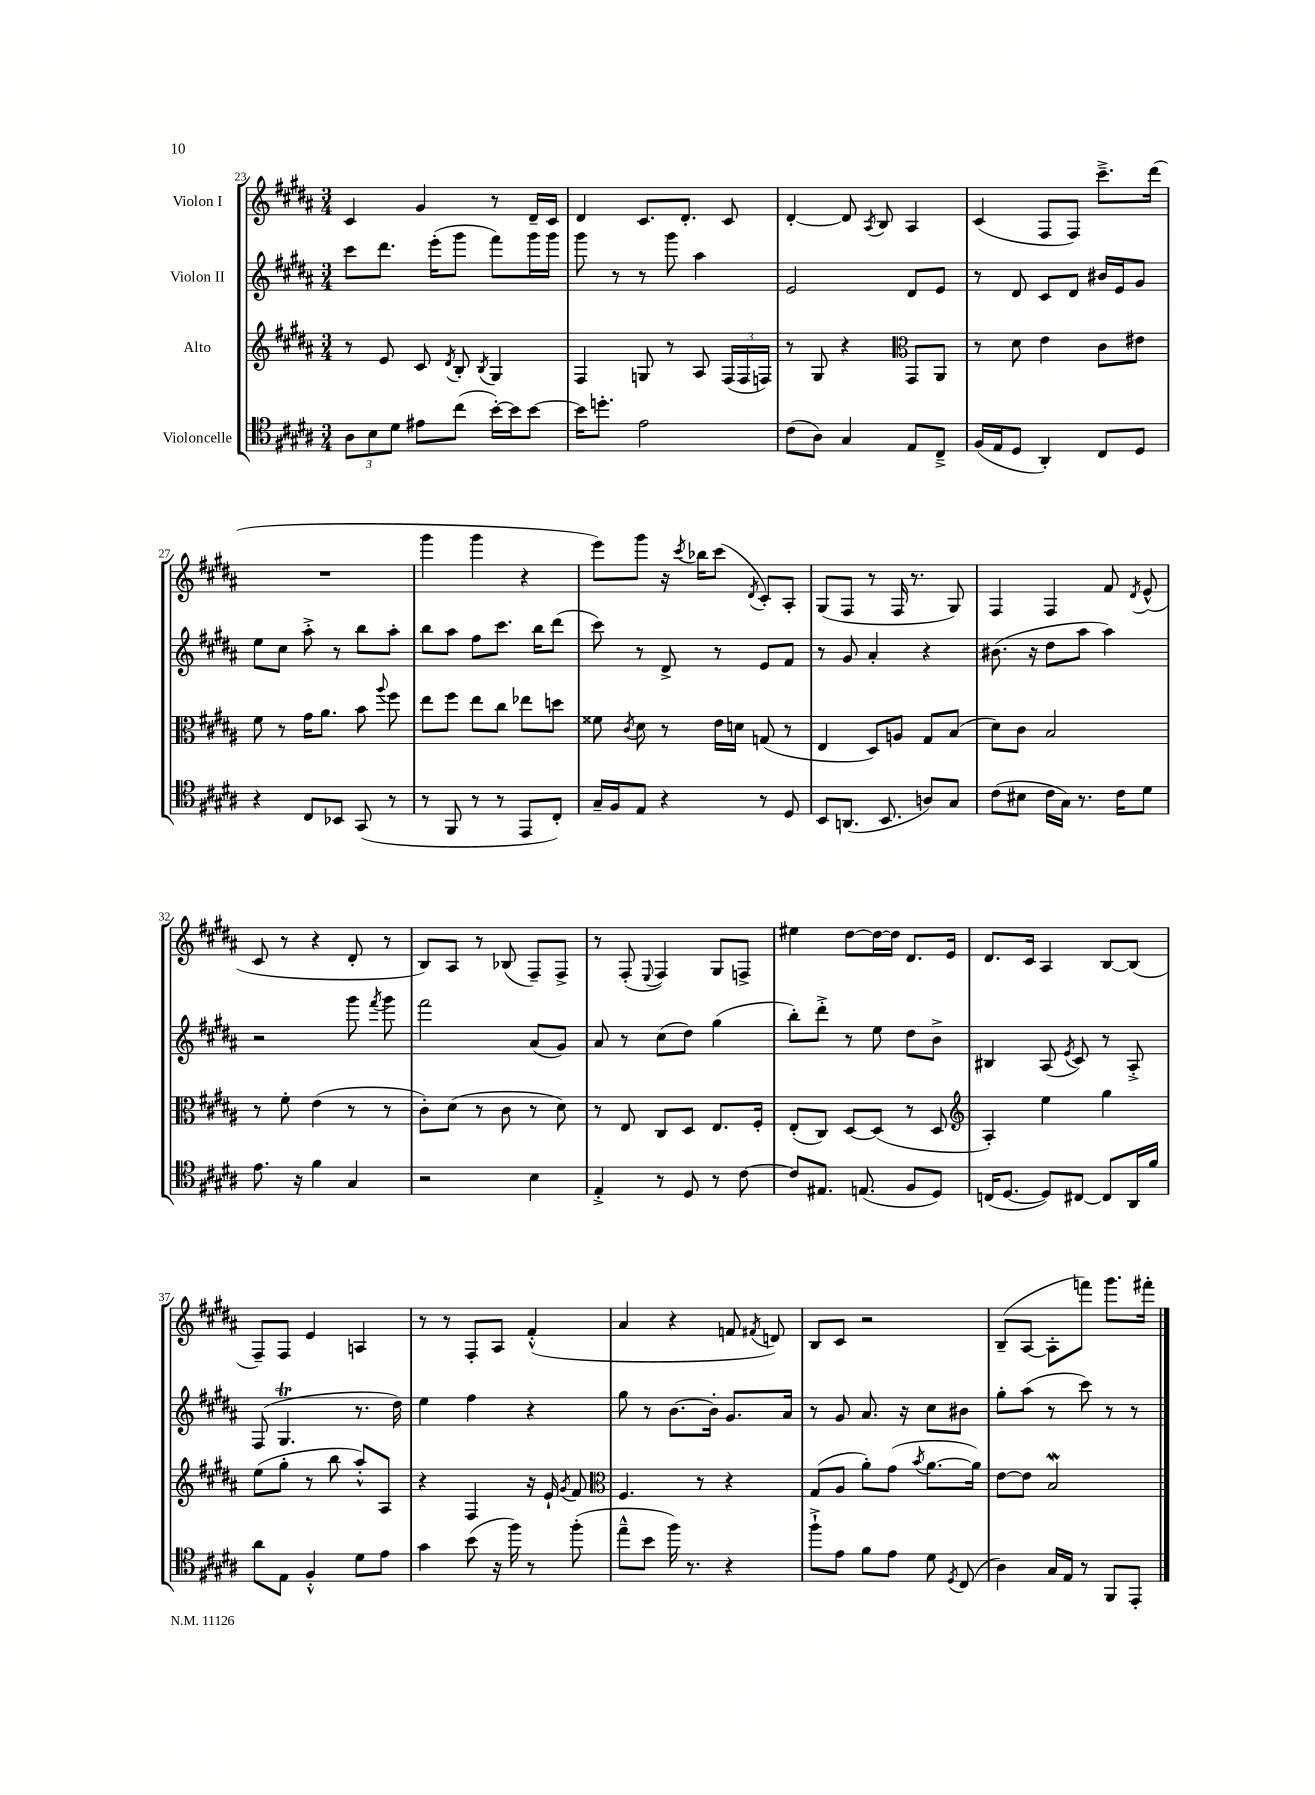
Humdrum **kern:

**kern	**kern	**kern	**kern
*part4	*part3	*part2	*part1
*staff4	*staff3	*staff2	*staff1
*I"Violoncelle	*I"Alto	*I"Violon II	*I"Violon I
*clefC4	*clefG2	*clefG2	*clefG2
*k[f#c#g#d#a#]	*k[f#c#g#d#a#]	*k[f#c#g#d#a#]	*k[f#c#g#d#a#]
*M3/4	*M3/4	*M3/4	*M3/4
=23	=23	=23	=23
12A#\L	8r	8ccc#\L	4c#/
12B\	.	.	.
.	8e/	8.ddd#\J	.
12d#\J	.	.	.
8e#X\L	8c#/	.	4g#/
.	.	(16eee'\KL	.
.	8qd#/	.	.
(8cc#\J	8B'/	8ggg#\J	.
.	8qB/	.	.
[16b'\LL)	4G#/	8fff#\L)	8r
16b\J]	.	.	.
[8b\J	.	16ggg#\L	16d#~/LL
.	.	16ggg#\JJ	16c#/JJ
=24	=24	=24	=24
16b\KL]	4F#/	8ggg#\	4d#/
8.ddn'\J	.	.	.
.	.	8r	.
2e\	8Gn/	8r	8.c#/L
.	8r	8ggg#\	.
.	.	.	8.d#'/J
.	8A#/	4aa#\	.
.	(24F#/LL	.	8c#/
.	24F#/	.	.
.	24Fn/JJ)	.	.
=25	=25	=25	=25
(8c#\L	8r	2e/	[4d#'/
8A#\J)	8G#/	.	.
4G#/	4r	.	8d#/]
.	.	.	8qA#/
.	.	.	8B/
*	*clefC3	*	*
8E/L	8GG#/L	8d#/L	4A#/
8C#~^/J	8AA#/J	8e/J	.
=26	=26	=26	=26
(16F#/LL	8r	8r	(4c#/
16E/J	.	.	.
8D#/J	8d#\	8d#/	.
4AA#'/)	4e\	8c#/L	8F#/L
.	.	8d#/J	8F#/J)
8C#/L	8c#\L	16b#X/LL	8.ccc#~^\L
.	.	16e/J	.
8D#/J	8e#X\J	8g#/J	.
.	.	.	(16ddd#\Jk
!!LO:LB:g=z
=27	=27	=27	=27
4r	8f#\	8ee\L	2.r
.	8r	8cc#\J	.
8C#/L	16g#\KL	8aa#'^\	.
.	8.a#\J	.	.
8BB-X/J	.	8r	.
(8GG#/	8b\	8bb\L	.
.	8qqaa#/	.	.
8r	8ff#\	8aa#'\J	.
=28	=28	=28	=28
8r	8ee\L	8bb\L	4ggg#\
8FF#/	8ff#\J	8aa#\J	.
8r	8ee\L	8ff#\L	4ggg#\
8r	8cc#\J	8.ccc#\J	.
8EE/L	8ee-X\L	.	4r
.	.	16bb\KL	.
8C#'/J)	8ddn\J	(8ddd#\J	.
=29	=29	=29	=29
16G#~/LL	8f##X\	8ccc#\)	8eee\L)
16F#/J	.	.	.
.	8qc#/	.	.
8E/J	8d#\	8r	8ggg#\J
4r	8r	8d#^/	16r
.	.	.	8qccc#/
.	.	.	16bb-X\KL
.	16e\LL	8r	(8ccc#\J
.	16dn\JJ	.	.
.	.	.	8qd#/
8r	(8Gn/	8e/L	8c#'/L)
8D#/	8r	8f#/J	8A#'/J
=30	=30	=30	=30
8BB/L	4E/	8r	(8G#/L
(8.AAn/J	.	8g#/	8F#/J
.	8D#/L)	4a#'/	8r
8.BB/	.	.	.
.	8An/J	.	16F#/
.	.	.	8.r
8An/L)	8G#/L	4r	.
8G#/J	(8B/J	.	8G#/)
=31	=31	=31	=31
(8c#\L	8d#\L)	(8.b#X\	4F#/
8B#X\J	8c#\J	.	.
.	.	16r	.
16c#\LL	2B/	8dd#\L	4F#/
16G#\JJ)	.	.	.
8.r	.	8aa#\J	.
.	.	4aa#\)	8f#/
16c#\KL	.	.	.
.	.	.	8qd#/
8d#\J	.	.	(8e^^/
!!LO:LB:g=z
=32	=32	=32	=32
8.e\	8r	2r	8c#/
.	8f#'\	.	8r
16r	.	.	.
4f#\	(4e\	.	4r
4G#/	8r	8ggg#\	8d#'/
.	.	8qfff#/	.
.	8r	8ggg#\	8r
=33	=33	=33	=33
2r	8c#'\L)	2fff#\	8B/L)
.	(8d#\J	.	8A#/J
.	8r	.	8r
.	8c#\	.	(8B-X/
4B\	8r	(8a#/L	8F#~/L)
.	8d#\)	8g#/J)	8F#^/J
=34	=34	=34	=34
4E'^/	8r	8a#/	8r
.	8E/	8r	(8F#'/
.	.	.	8qqE/
8r	8C#/L	(8cc#\L	4F#/)
8D#/	8D#/J	8dd#\J)	.
8r	8.E/L	(4gg#\	8G#/L
[8c#\	.	.	8Fn^/J
.	16F#'/Jk	.	.
=35	=35	=35	=35
8c#/L]	(8E'/L	8bb'\L)	4ee#X\
8.E#X/J	8C#/J)	8ddd#'^\J	.
.	[8D#/L	8r	[8dd#\L
(8.En/	.	.	.
.	(8D#/J]	8ee\	16dd#\L_
.	.	.	16dd#\JJ]
8F#/L	8r	8dd#\L	8.d#/L
8D#/J)	8D#/	8b^\J	.
.	.	.	16e/Jk
=36	=36	=36	=36
*	*clefG2	*	*
(16Cn/KL	4A#'/)	4B#X/	8.d#/L
[8.D#/J	.	.	.
.	.	.	16c#/Jk
8D#/L])	4ee\	(8A#/	4A#/
.	.	8qe/	.
[8C#X/J	.	8c#/)	.
8C#/L]	4gg#\	8r	[8B/L
16AA#/L	.	8A#'^/	(8B/J]
16f#/JJ	.	.	.
!!LO:LB:g=z
=37	=37	=37	=37
8a#\L	(8ee\L	(8F#/	8F#~/L)
8E\J	8gg#'\J	4.G#T/	8F#/J
4F#'^^/	8r	.	4e/
.	8bb\	.	.
8d#\L	8aa#'^^/L)	8.r	4An/
8e\J	8A#/J	.	.
.	.	16dd#\)	.
=38	=38	=38	=38
4g#\	4r	4ee\	8r
.	.	.	8r
(8b\	4F#/	4ff#\	8F#'/L
16r	.	.	8A#/J
16ff#\)	.	.	.
8r	16r	4r	(4f#'^^/
.	16e`/	.	.
.	8qg#/	.	.
(8ff#'\	8f#/	.	.
=39	=39	=39	=39
*	*clefC3	*	*
8ee~^^\L	4.F#/	8gg#\	4a#/
8b\J	.	8r	.
16ff#\)	.	[8.b\L	4r
8.r	.	.	.
.	8r	.	.
.	.	16b'\Jk]	.
4r	4r	8.g#/L	8fn/
.	.	.	8qf#X/
.	.	.	8dn/)
.	.	16a#/Jk	.
=40	=40	=40	=40
8ff#`^\L	(8G#/L	8r	8B/L
8e\J	8A#/J	8g#/	8c#/J
8f#\L	8a#'\L)	8.a#/	2r
8e\J	(8g#\J	.	.
.	.	16r	.
.	8qb/	.	.
8d#\	[8.a#\L	8cc#\L	.
8qD#/	.	.	.
(8C#/	.	8b#X\J	.
.	16a#\Jk])	.	.
=41	=41	=41	=41
4A#\)	[8e\L	8gg#'\L	(8B~/L
.	8e\J]	(8aa#\J	[8A#/J
16G#/LL	2Bw/	8r	8A#'\L]
16E/JJ	.	.	.
8r	.	8ccc#\)	8fffn\J)
8FF#/L	.	8r	8.ggg#\L
8EE'/J	.	8r	.
.	.	.	16fff#X'\Jk
==	==	==	==
*-	*-	*-	*-
